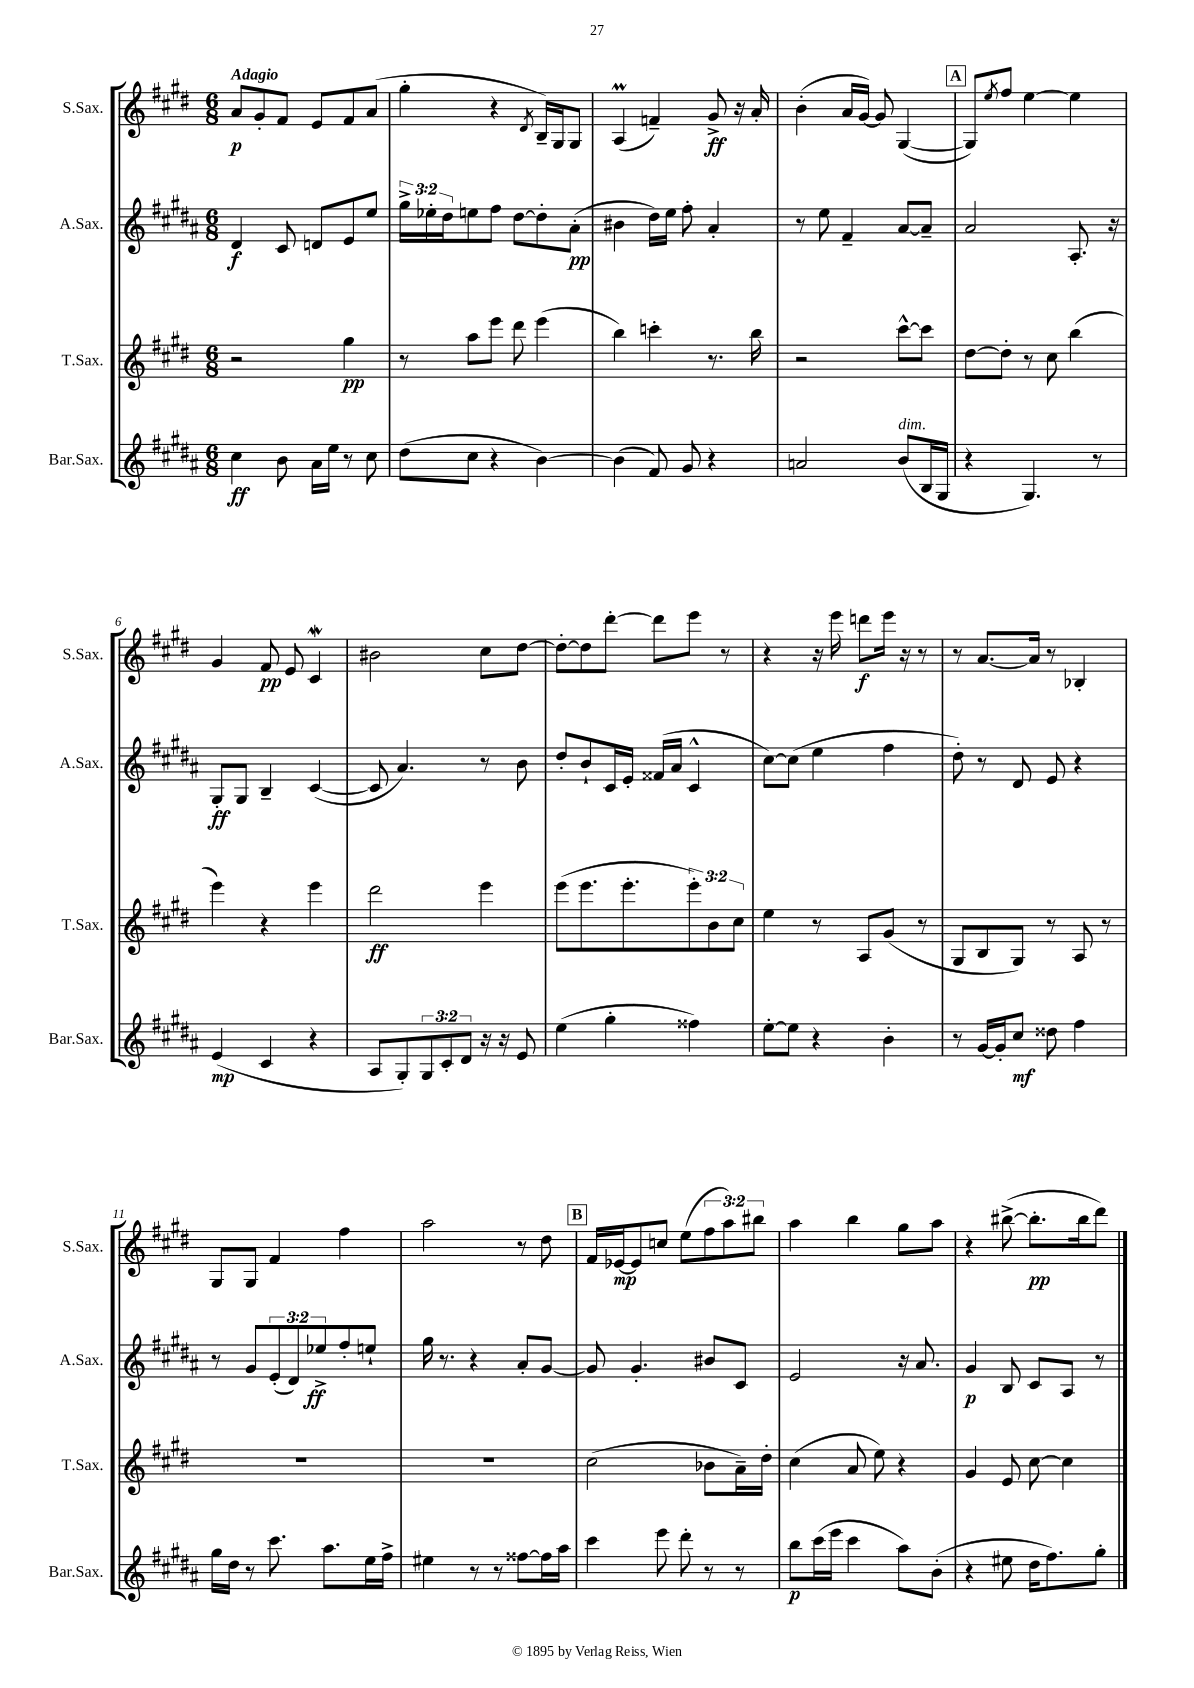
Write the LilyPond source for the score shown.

<<
\new StaffGroup <<
\new Staff = "s0" \with { instrumentName = "S.Sax." shortInstrumentName = "S.Sax." } {
    \clef treble \key e \major \numericTimeSignature \time 6/8 \override Staff.TupletNumber.text = #tuplet-number::calc-fraction-text \tempo "Adagio"
    a'8\p gis'8-. fis'8 e'8 fis'8 a'8( |
    gis''4-. r4 \acciaccatura { dis'8 } b16--) gis16 gis8 |
    a4\prall( f'4--) gis'8->\ff r16 a'16-. |
    b'4-.( a'16 gis'16~) gis'8 gis4~( |
    \mark \markup { \box "A" } gis8) \acciaccatura { e''8 } fis''8 e''4~ e''4 |
    gis'4 fis'8\pp e'8 cis'4\mordent |
    bis'2 cis''8 dis''8~ |
    dis''8~-. dis''8 dis'''8~-. dis'''8 e'''8 r8 |
    r4 r16 e'''16 d'''8\f e'''16 r16 r8 |
    r8 a'8.~ a'16 r8 bes4-. |
    gis8 gis8 fis'4 fis''4 |
    a''2 r8 dis''8 |
    \mark \markup { \box "B" } fis'16 ees'16~\mp ees'8 c''8 e''8( \tuplet 3/2 { fis''8 a''8) bis''8 } |
    a''4 b''4 gis''8 a''8 |
    r4 bis''8~->( bis''8.-.\pp bis''16 dis'''8) \bar "|." |
}
\new Staff = "s1" \with { instrumentName = "A.Sax." shortInstrumentName = "A.Sax." } {
    \clef treble \key b \major \numericTimeSignature \time 6/8 \override Staff.TupletNumber.text = #tuplet-number::calc-fraction-text
    dis'4\f cis'8 d'8 e'8 e''8 |
    \tuplet 3/2 { gis''16-> ees''16-. dis''16 } e''8 fis''8 dis''8~ dis''8-. ais'8-.\pp( |
    bis'4 dis''16) e''16 fis''8-. ais'4-. |
    r8 e''8 fis'4-- ais'8~ ais'8-- |
    \mark \markup { \box "A" } ais'2 ais8.-. r16 |
    gis8-.\ff gis8 b4-- cis'4~( |
    cis'8 ais'4.) r8 b'8 |
    dis''8-. b'8-! cis'16 e'16-. fisis'16( ais'16 cis'4-^ |
    cis''8~) cis''8( e''4 fis''4 |
    dis''8-.) r8 dis'8 e'8 r4 |
    r8 gis'8 \tuplet 3/2 { e'8-.( dis'8) ees''8->\ff } fis''8-. e''8-! |
    gis''16 r8. r4 ais'8-. gis'8~ |
    \mark \markup { \box "B" } gis'8 gis'4.-. bis'8 cis'8 |
    e'2 r16 ais'8. |
    gis'4\p b8 cis'8 ais8 r8 \bar "|." |
}
\new Staff = "s2" \with { instrumentName = "T.Sax." shortInstrumentName = "T.Sax." } {
    \clef treble \key e \major \numericTimeSignature \time 6/8 \override Staff.TupletNumber.text = #tuplet-number::calc-fraction-text
    r2 gis''4\pp |
    r8 a''8 e'''8 dis'''8 e'''4( |
    b''4) c'''4-. r8. b''16 |
    r2 cis'''8~-^ cis'''8 |
    \mark \markup { \box "A" } dis''8~ dis''8-. r8 cis''8 b''4( |
    e'''4) r4 e'''4 |
    dis'''2\ff e'''4 |
    e'''8( e'''8. e'''8.-. \tuplet 3/2 { e'''8-.) b'8 cis''8 } |
    e''4 r8 a8 gis'8( r8 |
    gis8 b8 gis8) r8 a8 r8 |
    R2. |
    r2. |
    \mark \markup { \box "B" } cis''2( bes'8 a'16--) dis''16-. |
    cis''4( a'8 e''8) r4 |
    gis'4 e'8 cis''8~ cis''4 \bar "|." |
}
\new Staff = "s3" \with { instrumentName = "Bar.Sax." shortInstrumentName = "Bar.Sax." } {
    \clef treble \key b \major \numericTimeSignature \time 6/8 \override Staff.TupletNumber.text = #tuplet-number::calc-fraction-text
    cis''4\ff b'8 ais'16 e''16 r8 cis''8 |
    dis''8( cis''8 r4 b'4~) |
    b'4( fis'8) gis'8 r4 |
    a'2 b'8^\markup { \italic "dim." }( b16 gis16 |
    \mark \markup { \box "A" } r4 gis4.) r8 |
    e'4\mp( cis'4 r4 |
    ais8 gis8-.) \tuplet 3/2 { gis8 cis'8-. dis'8 } r16 r16 e'8 |
    e''4( gis''4-. fisis''4) |
    e''8~-. e''8 r4 b'4-. |
    r8 gis'16~ gis'16-. cis''8\mf disis''8 fis''4 |
    gis''16 dis''16 r8 cis'''8. ais''8. e''16 fis''16-> |
    eis''4 r8 r8 fisis''8~ fisis''16 ais''16 |
    \mark \markup { \box "B" } cis'''4 e'''8 dis'''8-. r8 r8 |
    b''8\p cis'''16( e'''16 cis'''4 ais''8) b'8-.( |
    r4 eis''8 dis''16 fis''8.) gis''8-. \bar "|." |
}
>>
>>
